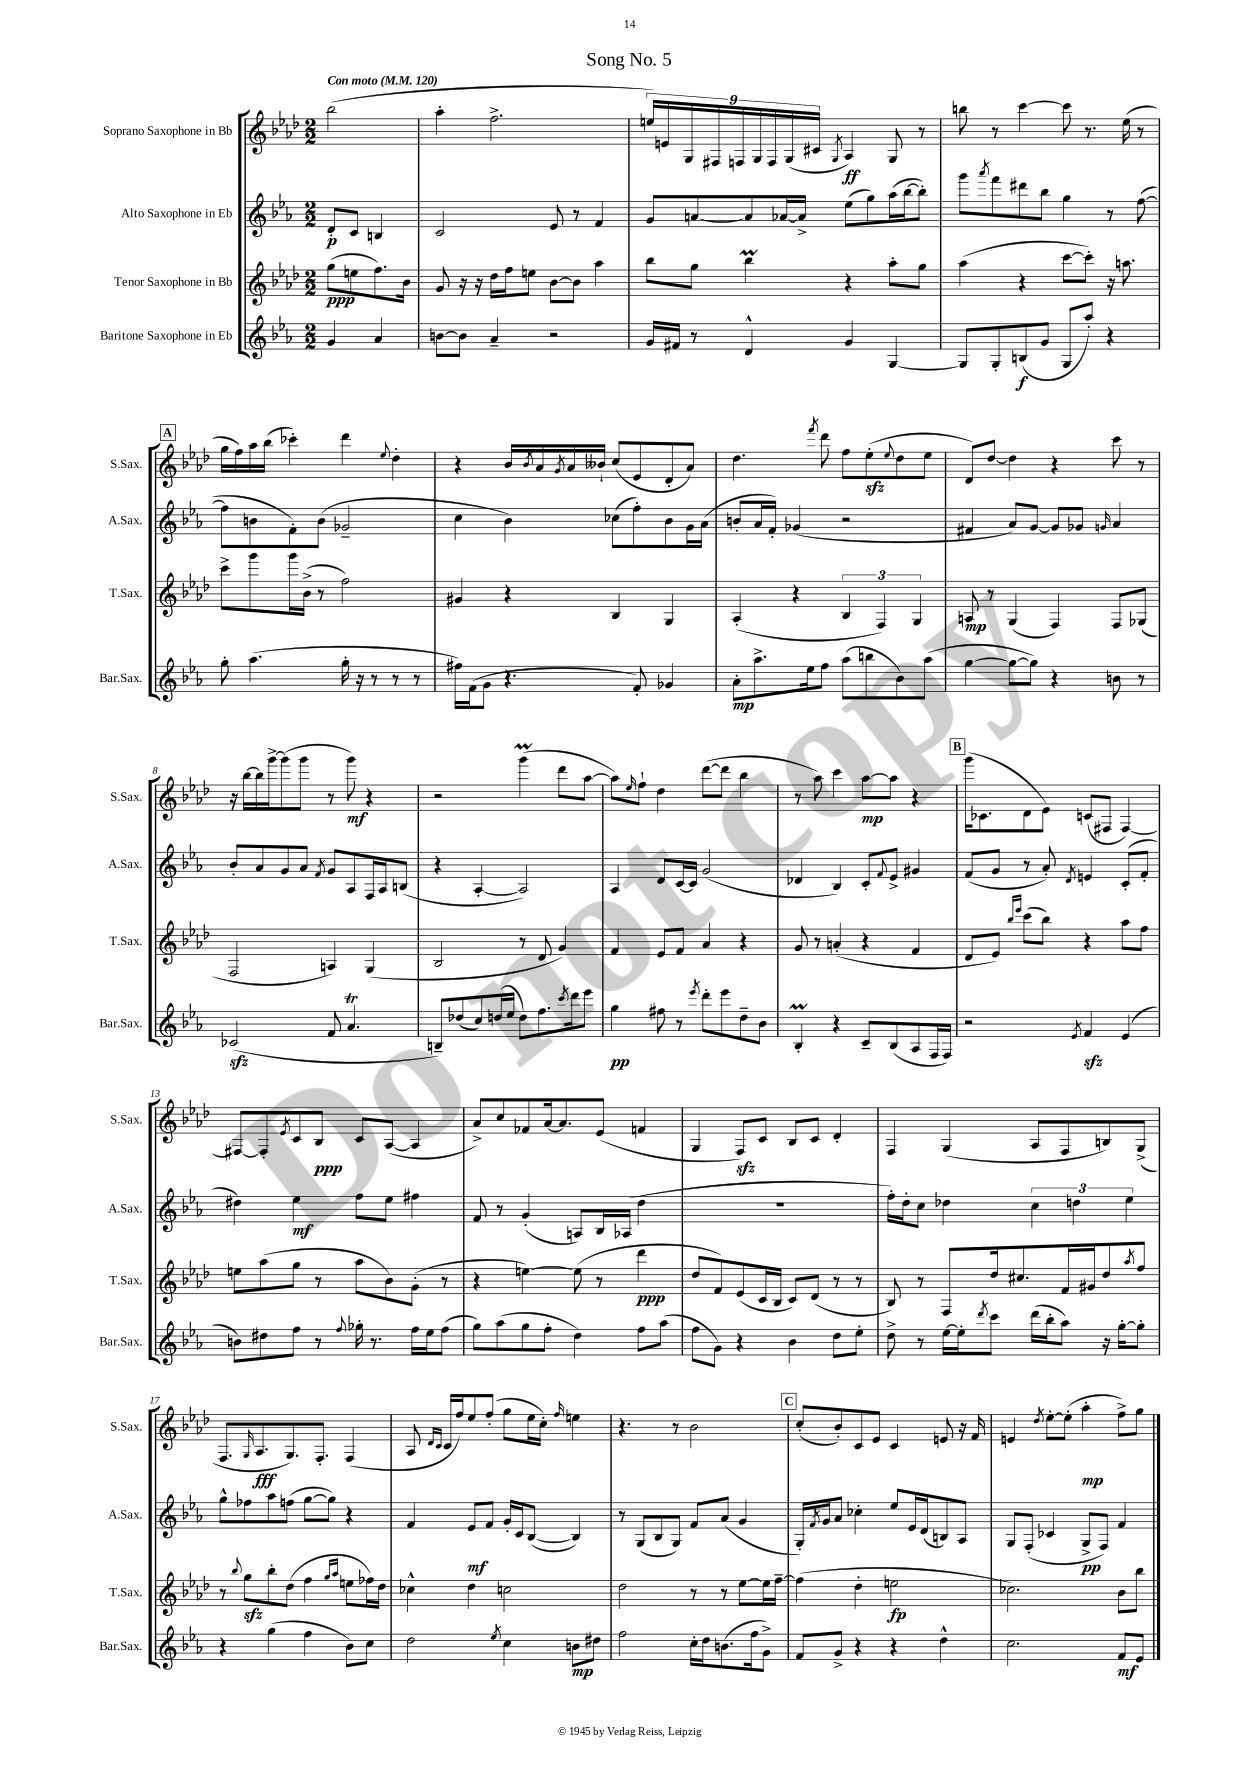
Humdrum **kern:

**kern	**dynam	**kern	**dynam	**kern	**dynam	**kern	**dynam
*part4	*part4	*part3	*part3	*part2	*part2	*part1	*part1
*staff4	*staff4	*staff3	*staff3	*staff2	*staff2	*staff1	*staff1
*I"Baritone Saxophone in Eb	*	*I"Tenor Saxophone in Bb	*	*I"Alto Saxophone in Eb	*	*I"Soprano Saxophone in Bb	*
*I'Bar.Sax.	*	*I'T.Sax.	*	*I'A.Sax.	*	*I'S.Sax.	*
*clefG2	*	*clefG2	*	*clefG2	*	*clefG2	*
*k[b-e-a-]	*	*k[b-e-a-d-]	*	*k[b-e-a-]	*	*k[b-e-a-d-]	*
*M2/2	*	*M2/2	*	*M2/2	*	*M2/2	*
*MM120	*	*MM120	*	*MM120	*	*MM120	*
=	=	=	=	=	=	=	=
!	!	!	!	!	!	!LO:TX:a:B:t=Con moto	!
4g/	.	(8gg\L	ppp	8d'/L	p	(2bb-\	.
.	.	8een\	.	8c/J	.	.	.
4a-/	.	8.ff\)	.	4Bn/	.	.	.
.	.	16b-\Jk	.	.	.	.	.
=1	=1	=1	=1	=1	=1	=1	=1
[8bn\L	.	8g/	.	2c/	.	4aa-'\	.
8b\J]	.	16r	.	.	.	.	.
.	.	16r	.	.	.	.	.
4a-~/	.	16dd-\LL	.	.	.	2.ff^\	.
.	.	16ff\J	.	.	.	.	.
.	.	8een\J	.	.	.	.	.
2r	.	[8b-\L	.	8e-/	.	.	.
.	.	8b-\J]	.	8r	.	.	.
.	.	4aa-\	.	4f/	.	.	.
=2	=2	=2	=2	=2	=2	=2	=2
16g/LL	.	8bb-\L	.	8g/L	.	18een/LL)	.
.	.	.	.	.	.	18en/	.
16f#X/JJ	.	.	.	.	.	.	.
.	.	.	.	.	.	18G/	.
8r	.	8gg\J	.	[8an/	.	.	.
.	.	.	.	.	.	18F#X/	.
.	.	.	.	.	.	18Fn/	.
4d^^/	.	4bb-M\	.	8a/]	.	.	.
.	.	.	.	.	.	18G/	.
.	.	.	.	.	.	18F/	.
.	.	.	.	[16a-X/L	.	.	.
.	.	.	.	.	.	(18G/	.
.	.	.	.	16a-^/JJ]	.	.	.
.	.	.	.	.	.	18c#X/JJ	.
.	.	.	.	.	.	8qG/	.
4g/	.	4r	.	(8ee-\L	.	4A-/)	ff
.	.	.	.	8gg\)	.	.	.
[4G/	.	8aa-'\L	.	(16aa-\L	.	8G/	.
.	.	.	.	[16bb-\J	.	.	.
.	.	8gg\J	.	8bb-'\J])	.	8r	.
=3	=3	=3	=3	=3	=3	=3	=3
8G/L]	.	(4aa-\	.	8ggg\L	.	8bbn\	.
.	.	.	.	8qaaa-/	.	.	.
8G'/	.	.	.	8fff\	.	8r	.
(8Bn/	f	4r	.	8ddd#X\	.	[4ccc\	.
8g/J	.	.	.	8bb-\J	.	.	.
8G/L	.	[8ccc\L	.	4gg\	.	8ccc\]	.
8aa-'/J)	.	8ccc'\J])	.	.	.	8.r	.
4r	.	16r	.	8r	.	.	.
.	.	8.aan\	.	.	.	(16ee-\	.
.	.	.	.	([8ff\	.	8r	.
!!LO:LB:g=z
!!LO:REH:place=s1:t=A
=4	=4	=4	=4	=4	=4	=4	=4
8gg'\	.	8ccc^\L	.	8ff\L]	.	16gg\LL	.
.	.	.	.	.	.	16ff\)	.
(4.aa-\	.	8ggg\	.	8bn\	.	16aa-\	.
.	.	.	.	.	.	(16bb-\JJ	.
.	.	16ggg\L	.	8f'\)	.	4ccc-X'\)	.
.	.	(16b-^\JJ	.	.	.	.	.
.	.	8r	.	(8b\J	.	.	.
16gg'\	.	2ff\)	.	2g-X~/	.	4ddd-\	.
16r	.	.	.	.	.	.	.
8r	.	.	.	.	.	.	.
.	.	.	.	.	.	8qqee-/	.
8r	.	.	.	.	.	4dd-'\	.
8r	.	.	.	.	.	.	.
=5	=5	=5	=5	=5	=5	=5	=5
16ff#X\LL)	.	4g#X/	.	4cc\	.	4r	.
(16f\J	.	.	.	.	.	.	.
8g\J	.	.	.	.	.	.	.
4.r	.	4r	.	4b-\)	.	16b-/LL	.
.	.	.	.	.	.	8qb-/	.
.	.	.	.	.	.	16a-/	.
.	.	.	.	.	.	8qg/	.
.	.	.	.	.	.	16a-/	.
.	.	.	.	.	.	16b--X`/JJ	.
.	.	4B-/	.	(8cc-X\L	.	(8cc/L	.
8f'/)	.	.	.	8ff'\)	.	8e-/	.
4g-X/	.	4G/	.	8b-\	.	8d-'/	.
.	.	.	.	16g\L	.	8a-/J)	.
.	.	.	.	(16a-\JJ	.	.	.
=6	=6	=6	=6	=6	=6	=6	=6
8a-'\L	mp	(4A-'/	.	8bn'/L	.	4.dd-\	.
8.aa-^\	.	.	.	16a-/L	.	.	.
.	.	.	.	16f'/JJ)	.	.	.
.	.	4r	.	(4g-X/	.	.	.
16ee-\k	.	.	.	.	.	.	.
.	.	.	.	.	.	8qfff/	.
8ff\J	.	.	.	.	.	8ddd-\	.
(8aa-\L	.	6B-/	.	2r	.	8ff\L	.
8bbn\	.	.	.	.	.	(8ee-zz'\	.
.	.	6F/)	.	.	.	.	.
.	.	.	.	.	.	8qqee-/	.
8b-\)	.	.	.	.	.	8dd-\	.
.	.	6G/	.	.	.	.	.
(8aa-\J	.	.	.	.	.	8ee-\J	.
=7	=7	=7	=7	=7	=7	=7	=7
[4gg\	.	8An/	mp	4f#X/	.	8d-/L)	.
.	.	8r	.	.	.	[8dd-/J	.
8gg\L_	.	(4G/	.	8a-/L)	.	4dd-\]	.
8gg\J])	.	.	.	[8g/J	.	.	.
4r	.	4F/)	.	8g/L]	.	4r	.
.	.	.	.	8g-X/J	.	.	.
.	.	.	.	16qqgn/	.	.	.
8bn\	.	8F/L	.	4a-/	.	8ccc\	.
8r	.	(8G-X/J	.	.	.	8r	.
!!LO:LB:g=z
=8	=8	=8	=8	=8	=8	=8	=8
(2c-Xzz/	.	2F/	.	8b-'/L	.	16r	.
.	.	.	.	.	.	[16bb-\LL	.
.	.	.	.	8a-/	.	16bb-\]	.
.	.	.	.	.	.	[16ggg^\J	.
.	.	.	.	8g/	.	(8ggg\]	.
.	.	.	.	8a-/J	.	8ggg\J	.
.	.	.	.	8qf/	.	.	.
8f/	.	4An/)	.	8g/L	.	8r	.
4.a-T/	.	.	.	8A-/	.	8ggg\)	mf
.	.	(4G/	.	16F/L	.	4r	.
.	.	.	.	16A-/J	.	.	.
.	.	.	.	(8Bn/J	.	.	.
=9	=9	=9	=9	=9	=9	=9	=9
8Bn~/L)	.	2B-/	.	4r	.	2r	.
(8dd-X/	.	.	.	.	.	.	.
8cc/)	.	.	.	[4A-'/	.	.	.
(16ddn/L	.	.	.	.	.	.	.
16ee-/JJ	.	.	.	.	.	.	.
8dd\L)	.	8r	.	2A-/])	.	(4gggm\	.
8.ff\	.	8d-/	.	.	.	.	.
.	.	4g/)	.	.	.	8ddd-\L	.
8qccc/	.	.	.	.	.	.	.
16ddd\k	.	.	.	.	.	.	.
8eee-\J	.	.	.	.	.	[8aa-\J	.
=10	=10	=10	=10	=10	=10	=10	=10
4gg\	pp	4f/	.	4A-/	.	8aa-\L])	.
.	.	.	.	.	.	16qqee-/	.
.	.	.	.	.	.	8ff`\J	.
8ff#X\	.	8e-/L	.	8d/L	.	4dd-\	.
8r	.	8f/J	.	[16c/L	.	.	.
.	.	.	.	16c/JJ]	.	.	.
8qeee-/	.	.	.	.	.	.	.
8ddd'\L	.	4a-/	.	(2g/	.	([8ddd-\L	.
8eee-\	.	.	.	.	.	8ddd-\J]	.
8dd~\	.	4r	.	.	.	4bb-\	.
8b-\J	.	.	.	.	.	.	.
=11	=11	=11	=11	=11	=11	=11	=11
4B-M'/	.	8g/	.	4d-X/	.	8r	.
.	.	8r	.	.	.	8aa-\)	.
4r	.	(4an'/	.	4B-/)	.	4ccc\	.
8c~/L	.	4r	.	8c'/L	.	[8aa-\L	mp
.	.	.	.	8qqf/	.	.	.
(8B-/	.	.	.	8e-^/J	.	8aa-\J]	.
8A-/	.	4f/	.	4g#X/	.	4r	.
16F/L	.	.	.	.	.	.	.
16F/JJ)	.	.	.	.	.	.	.
!!LO:REH:place=s1:t=B
=12	=12	=12	=12	=12	=12	=12	=12
2r	.	8d-/L	.	(8f/L	.	(16ggg\KL	.
.	.	.	.	.	.	8.c-X\	.
.	.	8e-/J)	.	8g/J	.	.	.
.	.	16qqbb-/LL	.	.	.	.	.
.	.	16qqeee-/JJ	.	.	.	.	.
.	.	(8ccc\L	.	8r	.	8d-\	.
.	.	8bb-\J)	.	8a-'/)	.	8e-\J)	.
8qe-/	.	.	.	8qd/	.	.	.
4fzz/	.	4r	.	4en/	.	(8cn/L	.
.	.	.	.	.	.	8F#X/J	.
(4e-/	.	8aa-\L	.	(8c'/L	.	[4F#/)	.
.	.	8ff\J	.	8f'/J	.	.	.
!!LO:LB:g=z
=13	=13	=13	=13	=13	=13	=13	=13
8bn\L)	.	8een\L	.	4dd#X\)	.	8F#X/L_	.
8dd#X\	.	(8aa-\	.	.	.	8F#'/]	.
.	.	.	.	.	.	8qe-/	.
8ff\J	.	8gg\J	.	4ee-\	mf	8c/	.
8r	.	8r	.	.	.	8B-/J	ppp
8qqff/	.	.	.	.	.	.	.
16gg-X'\	.	8aa-\L	.	8ff\L	.	8c/L	.
8.r	.	.	.	.	.	.	.
.	.	8b-\)	.	8ee-\J	.	([8A-/J	.
16ff\LL	.	(8g'\J	.	4ff#X\	.	4A-/]	.
16ee-\J	.	.	.	.	.	.	.
(8ff\J	.	8r	.	.	.	.	.
=14	=14	=14	=14	=14	=14	=14	=14
8gg\L)	.	4r	.	8f/	.	8a-^/L)	.
(8aa-\	.	.	.	8r	.	8cc/	.
8gg\	.	[4een\)	.	(4g'/	.	8f-X/	.
8ff'\J	.	.	.	.	.	[16a-/k	.
.	.	.	.	.	.	8.a-/]	.
4dd\)	.	(8ee\]	.	8An/L)	.	.	.
.	.	8r	.	16B-/L	.	(8e-/J	.
.	.	.	.	(16A-X/JJ	.	.	.
8ff\L	.	4ddd-\	ppp	4dd\	.	4fn/	.
(8aa-\J	.	.	.	.	.	.	.
=15	=15	=15	=15	=15	=15	=15	=15
8ff\L	.	8dd-/L	.	1r	.	4G/	.
8g\J)	.	8f/)	.	.	.	.	.
4r	.	(8e-/	.	.	.	8Fzz/L)	.
.	.	16c/L	.	.	.	8c/J	.
.	.	16B-/JJ	.	.	.	.	.
4b-\	.	8c/L)	.	.	.	8B-/L	.
.	.	(8d-/J	.	.	.	8c/J	.
8dd\L	.	8r	.	.	.	4d-'/	.
8ee-'\J	.	8r	.	.	.	.	.
=16	=16	=16	=16	=16	=16	=16	=16
8dd^\	.	8B-/)	.	16ff'\LL)	.	4F/	.
.	.	.	.	16dd'\J	.	.	.
8r	.	8r	.	8cc\J	.	.	.
[16ee-\LL	.	8F/L	.	4dd-X\	.	(4G/	.
16ee-'\J]	.	.	.	.	.	.	.
8qddd/	.	.	.	.	.	.	.
8ccc\J	.	16dd-/k	.	.	.	.	.
.	.	8.cc#X/	.	.	.	.	.
(16ddd\LL	.	.	.	6cc\	.	8A-/L	.
16bb-'\J	.	.	.	.	.	.	.
8aa-\J)	.	16f/L	.	.	.	8F/	.
.	.	.	.	6ddn\	.	.	.
.	.	16g#X/J	.	.	.	.	.
16r	.	8dd-/	.	.	.	8Bn/)	.
[16gg'\KL	.	.	.	.	.	.	.
.	.	.	.	6ee-\	.	.	.
.	.	8qaa-/	.	.	.	.	.
8gg'\J]	.	8ff/J	.	.	.	(8G^/J	.
!!LO:LB:g=z
=17	=17	=17	=17	=17	=17	=17	=17
4r	.	8r	.	8gg^^\L	.	8.F/L	.
.	.	8qqbb-/	.	.	.	.	.
.	.	8ggzz\L	.	8ff-X\	.	.	.
.	.	.	.	.	.	16qqG/	.
.	.	.	.	.	.	8.A-/	fff
(4gg\	.	8bb-'\	.	8aa-\	.	.	.
.	.	(8dd-\J	.	(8ffn\J	.	8.G/)	.
4ff\	.	4ff\	.	[8gg\L	.	.	.
.	.	.	.	.	.	8.F'/J	.
.	.	.	.	8gg\J])	.	.	.
.	.	16qqgg/LL	.	.	.	.	.
.	.	16qqaa-/JJ	.	.	.	.	.
8b-\L)	.	8een\L	.	4r	.	(4F/	.
8cc\J	.	16ff-X\L)	.	.	.	.	.
.	.	16dd-\JJ	.	.	.	.	.
=18	=18	=18	=18	=18	=18	=18	=18
2dd\	.	4cc-X^^\	.	4f/	.	8A-/	.
.	.	.	.	.	.	16qqd-/LL	.
.	.	.	.	.	.	16qqc/JJ	.
.	.	.	.	.	.	16c/LL	.
.	.	.	.	.	.	16ff/J)	.
.	.	4dd-\	.	8e-/L	mf	8ee-/	.
.	.	.	.	8f/J	.	(8ff'/J	.
8qee-/	.	.	.	.	.	.	.
4cc\	.	2ccn\	.	16g'/LL	.	8gg\L	.
.	.	.	.	16c/J	.	.	.
.	.	.	.	([8B-/J	.	16ee-\L	.
.	.	.	.	.	.	16cc'\JJ)	.
.	.	.	.	.	.	16qqff/	.
8bn\L	mp	.	.	4B-/])	.	4een\	.
8dd#X\J	.	.	.	.	.	.	.
=19	=19	=19	=19	=19	=19	=19	=19
2ff\	.	2dd-\	.	8r	.	4.r	.
.	.	.	.	(8G/L	.	.	.
.	.	.	.	8B-/	.	.	.
.	.	.	.	8G/J)	.	8r	.
16cc'\LL	.	8r	.	8f/L	.	2b-\	.
16dd\J	.	.	.	.	.	.	.
(8.bn\	.	8r	.	(8a-/J	.	.	.
.	.	[8ee-\L	.	4g/	.	.	.
16ff\k	.	.	.	.	.	.	.
8g^\J)	.	16ee-\L]	.	.	.	.	.
.	.	[16ff~\JJ	.	.	.	.	.
!!LO:REH:place=s1:t=C
=20	=20	=20	=20	=20	=20	=20	=20
8f/L	.	(4ff\]	.	16G'/LL)	.	(8cc'/L	.
.	.	.	.	8qf/	.	.	.
.	.	.	.	16g/J	.	.	.
8g^/J	.	.	.	8a-/J	.	8b-'/)	.
4r	.	4dd-'\	.	4cc-X'\	.	8c/	.
.	.	.	.	.	.	8e-/J	.
4r	.	2een\	fp	8ee-/L	.	4c/	.
.	.	.	.	16e-/L	.	.	.
.	.	.	.	(16d/J	.	.	.
4dd^^\	.	.	.	8Bn/)	.	8en/	.
.	.	.	.	8A-/J	.	16r	.
.	.	.	.	.	.	16f/	.
=21	=21	=21	=21	=21	=21	=21	=21
2.cc\	.	2.cc-X\)	.	8G/L	.	4en/	.
.	.	.	.	(8F'/J	.	.	.
.	.	.	.	.	.	8qdd-/	.
.	.	.	.	4c-X/	.	[8ee-'\L	.
.	.	.	.	.	.	(8ee-'\J]	.
.	.	.	.	8G^/L	pp	4aa-'\	mp
.	.	.	.	8F/J)	.	.	.
8f/L	mf	8b-\L	.	4f/	.	8ff^\L)	.
8e-/J	.	8bb-\J	.	.	.	8gg\J	.
==	==	==	==	==	==	==	==
*-	*-	*-	*-	*-	*-	*-	*-
